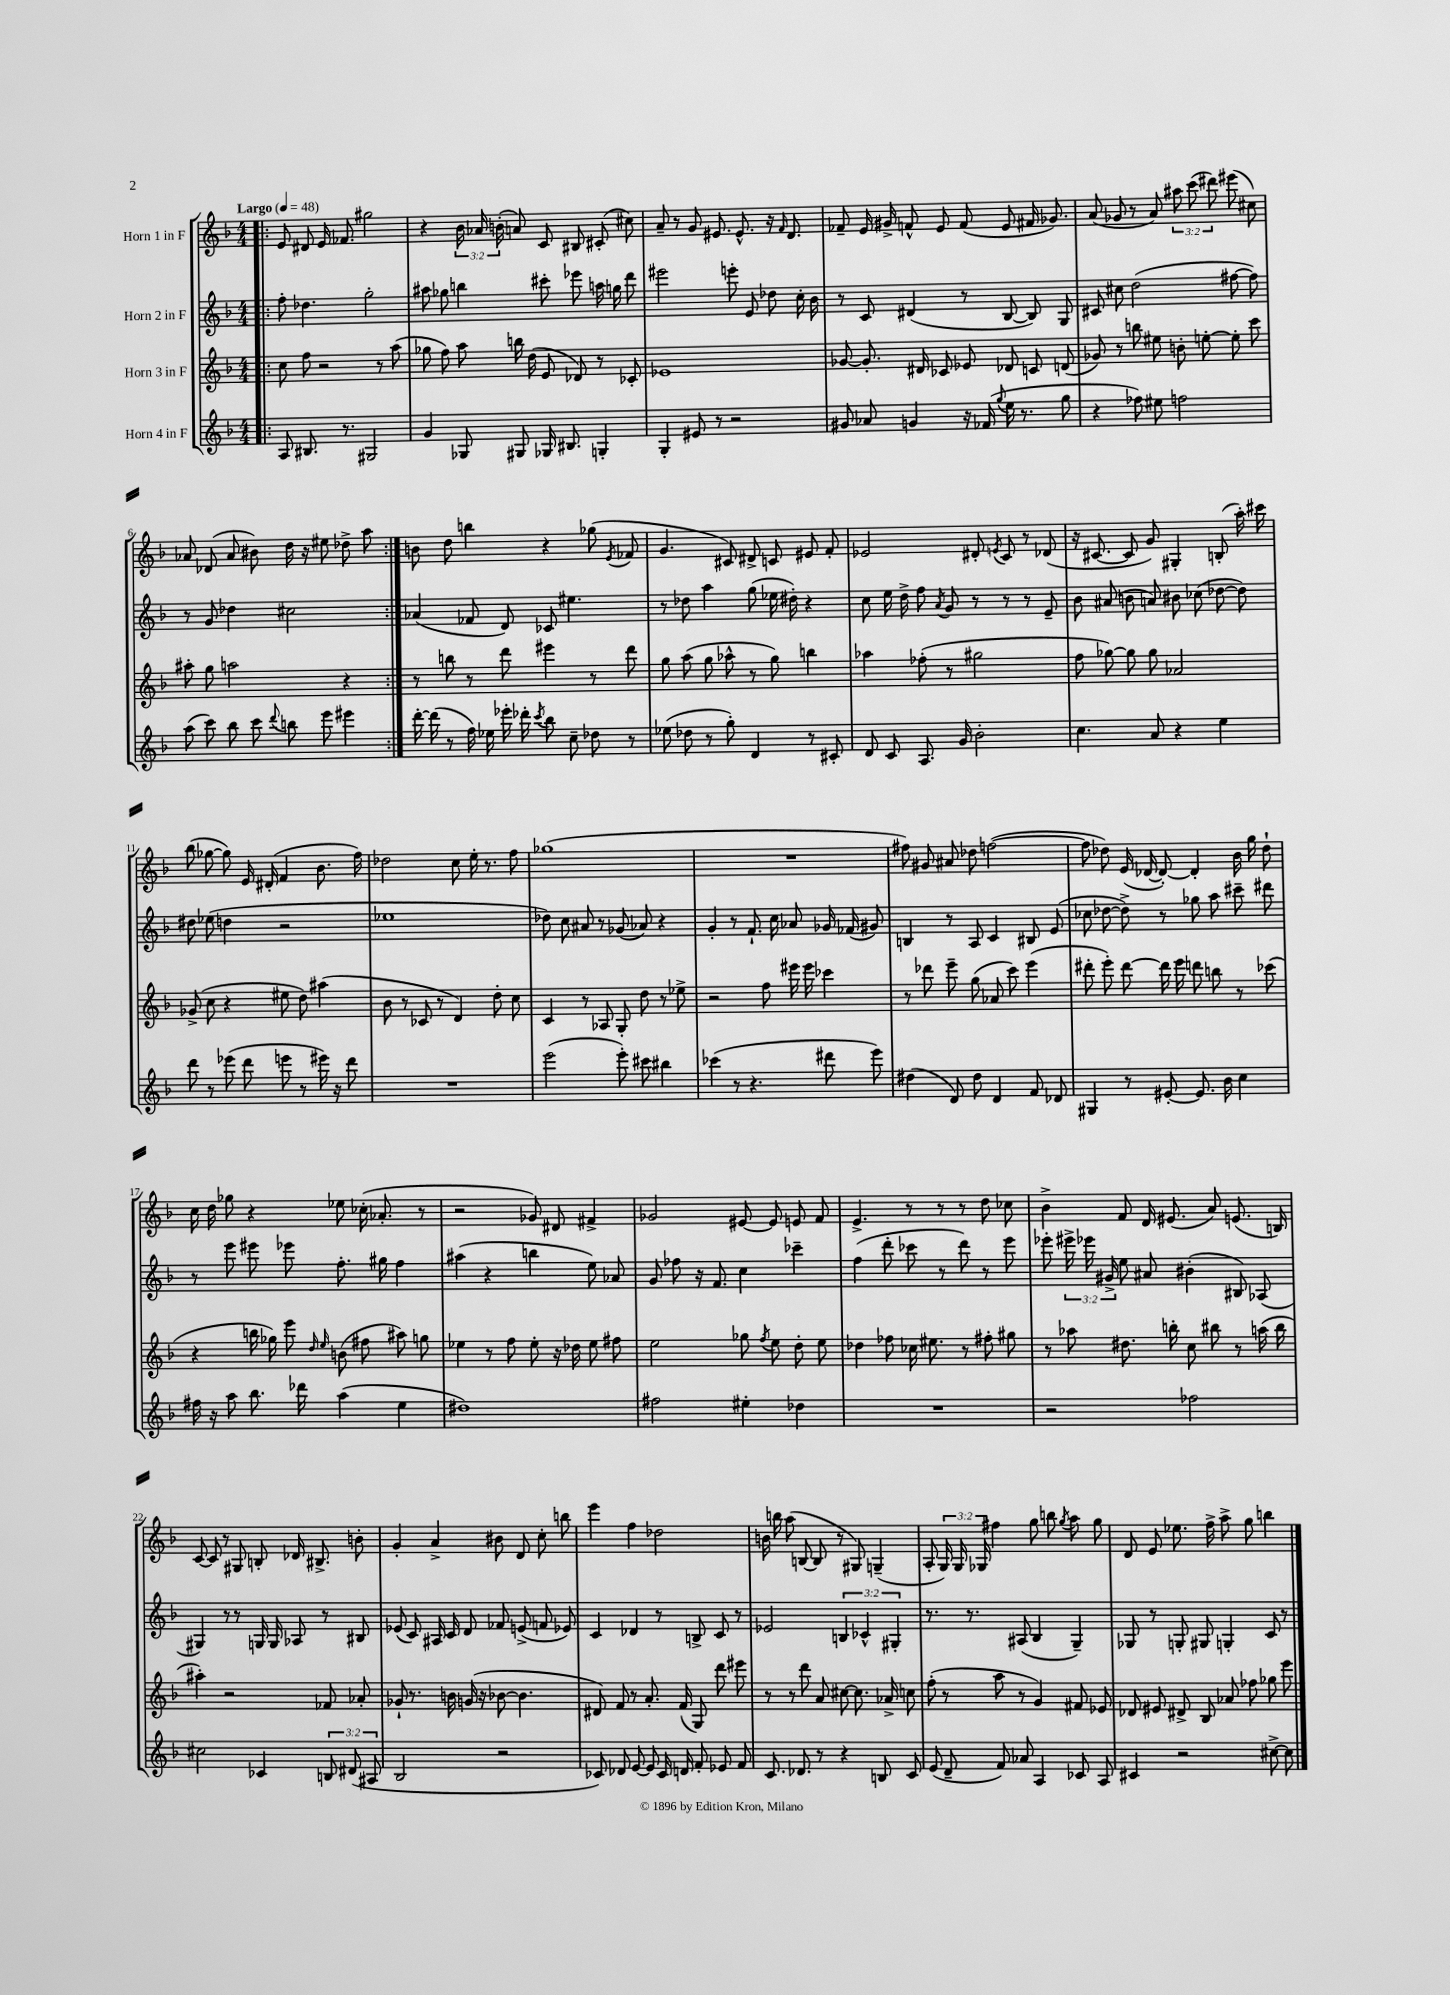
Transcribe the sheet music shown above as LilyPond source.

<<
\new StaffGroup <<
\new Staff = "s0" \with { instrumentName = "Horn 1 in F" } {
    \clef treble \key f \major \numericTimeSignature \time 4/4 \override Staff.TupletNumber.text = #tuplet-number::calc-fraction-text \tempo "Largo" 4 = 48
    \autoBeamOff \repeat volta 2 { \bar ".|:" e'8 dis'8 e'16 fes'8. gis''2 |
    r4 \tuplet 3/2 { bes'16 aes'16 b'16-.( } a'8) c'8 bis8 cis'8-.( cis''8) |
    a'8-- r8 g'8 eis'8. eis'8.-^ r16 \grace { f'16 } d'8. |
    fes'8-- e'16 gis'16-> f'8-^ e'8 f'8( e'8 fis'16 ges'8.) |
    a'8( ges'8 r8 a'8) \tuplet 3/2 { ais''8 c'''8( dis'''8) } eis'''8( cis''8) |
    aes'8 des'8( aes'8 bis'8) d''16 r16 eis''8 des''8-> a''8 | }
    b'8 d''8 b''4 r4 ges''8( \acciaccatura { e'8 } fes'8 |
    g'4. cis'8) dis'8-> c'8 eis'8 f'8-. |
    ees'2 dis'8-. \acciaccatura { e'8 } c'8 r8 des'8( |
    r16 cis'8.~ cis'8 g'8) gis4-. b8-.( a''16-.) cis'''16 |
    bes''8( ges''8~ ges''8) e'16 dis'16-.( f'4 bes'8. f''16) |
    des''2 c''8 e''16-. r8. f''8 |
    ges''1( |
    R1 |
    fis''8) gis'8 ais'8 des''8 f''2~( |
    f''8 des''8) e'16( des'16~ des'8~-.) des'4-. bes'16 g''16 des''8-! |
    c''16 d''16 ges''8 r4 ees''8 ces''16-.( aes'8.-. r8 |
    r2 ges'8) dis'8 fis'4-> |
    ges'2 eis'8~ eis'8 e'8 f'8 |
    e'4.-> r8 r8 r8 d''8 ces''8 |
    bes'4-> f'8 d'16 eis'8.( a'8) e'8.( b16) |
    c'8~ c'8 r8 gis8 b8-. des'16 bis8.-> b'8-. |
    g'4-. a'4-> bis'8 d'8 c''8-. b''8 |
    e'''4 f''4 des''2 |
    b'16 b''16 a''8( b8~ b8 r8 gis8) g4--( |
    a8-. \tuplet 3/2 { g16) g16 ges16 } fis''4 g''8 b''8 \acciaccatura { g''8 } a''8 g''8 |
    d'8 e'8 ees''8. f''16-> a''8-> g''8 b''4 \bar "|." |
}
\new Staff = "s1" \with { instrumentName = "Horn 2 in F" } {
    \clef treble \key f \major \numericTimeSignature \time 4/4 \override Staff.TupletNumber.text = #tuplet-number::calc-fraction-text
    \autoBeamOff \repeat volta 2 { \bar ".|:" f''8-. des''4. g''2-. |
    ais''8 ges''8 b''4 cis'''8-. ees'''8 a''16 g''16 d'''8 |
    eis'''2 e'''8-. e'8 des''8 c''16-. bes'16 |
    r8 c'8 dis'4( r8 bes8~ bes8) g8 |
    cis'8 cis''8 d''2( fis''8~ fis''8) |
    r8 g'8 des''4 cis''2 | }
    aes'4( fes'8 d'8) ces'8 eis''4. |
    r8 des''8 a''4 g''8( ees''16 dis''16-.) r4 |
    c''8 e''16 d''16-> f''8 \acciaccatura { a'8 } g'8 r8 r8 r8 e'8-- |
    bes'8 ais'8( b'8 a'8) bis'8 ces''8( des''8~ des''8) |
    dis''8 ees''8( d''4 r2 |
    ees''1 |
    des''8) c''8 ais'8 r8 ges'8( aes'8) r4 |
    g'4-. r8 f'8.-! c''16 aes'8 ges'16 fes'16( gis'8) |
    b4 r8 a8 c'4 bis8 e'8( |
    ces''8 des''8~ des''8->) r8 ges''8 a''8 cis'''8-- dis'''8 |
    r8 e'''8 eis'''8 ees'''8 f''8.-. gis''16 f''4 |
    ais''4( r4 b''4 e''8) aes'8 |
    g'8 fes''8 r16 f'8. c''4 ces'''4-- |
    f''4( d'''8-. ces'''8 r8 d'''8) r8 e'''8 |
    ees'''8-. \tuplet 3/2 { eis'''16-> ees'''16 gis'16-> } e''8 ais'8 bis'4-.( bis8) aes8( |
    gis4) r8 r8 g16 g16 aes8 r8 bis8 |
    ees'8( c'8) ais16 c'16 d'8 fes'8 e'8->( f'8 ees'8) |
    c'4 des'4 r8 b8-> c'8 r8 |
    ees'2 \tuplet 3/2 { b4 ces'4-^ gis4-. } |
    r8. r8. ais8( bes4 g4--) |
    ges8 r8 g8-. gis8 g4-. c'8 r8 \bar "|." |
}
\new Staff = "s2" \with { instrumentName = "Horn 3 in F" } {
    \clef treble \key f \major \numericTimeSignature \time 4/4
    \autoBeamOff \repeat volta 2 { \bar ".|:" c''8 f''8 r2 r8 a''8( |
    ges''8 f''8) a''8 b''16 d''16( e'8 des'8) r8 ces'8-. |
    ees'1 |
    ges'8~ ges'8.-. dis'16 ces'8 ees'8 des'8 c'8 d'8( |
    ges'8) r8 b''8 eis''8 b'8-. e''8~-. e''8-. c'''8 |
    ais''8-. g''8 a''2 r4 | }
    r8 b''8 r8 d'''8 eis'''4 r8 d'''8 |
    g''8 a''8( g''8 aes''8-^ r8 g''8) b''4 |
    aes''4 fes''8-.( r8 gis''2 |
    f''8 ges''8~) ges''8 ges''8 aes'2 |
    ges'8->( c''8 r4 eis''8 d''8) ais''4( |
    bes'8 r8 ces'8 r8 d'4) d''8-. c''8 |
    c'4 r8 aes8 g8-. d''8 r8 ees''8-> |
    r2 f''8 eis'''16 eis'''16 ces'''4 |
    r8 des'''8 e'''8-- g''8( aes'8 c'''8) e'''4( |
    dis'''8-. e'''8-.) dis'''8~ dis'''16 e'''16 d'''8 b''8 r8 ces'''8( |
    r4 b''16 ges''16) e'''8 \grace { d''16 e''16 } b'8( fis''8 ais''8) g''8 |
    ees''4 r8 f''8 ees''8-. r16 des''16 ees''8 fis''8 |
    e''2 ges''8 \acciaccatura { f''8 } e''8 d''8-. e''8 |
    des''4 fes''8 ces''16 eis''8. r8 fis''8-. gis''8 |
    r8 aes''8 dis''8. b''16-. c''8 bis''8 r8 a''16( bis''16 |
    ais''4-.) r2 fes'8 aes'8-. |
    ges'8-! r8. b'16 g'16( r16 bes'8~ bes'4. |
    dis'8) f'8 r8 a'8.-. f'16( g8) d'''8 eis'''8 |
    r8 r8 d'''8 a'8 cis''8~ cis''8. aes'16-> c''8 |
    f''8-.( r8 a''8 r8 g'4) fis'8 ees'8 |
    des'8 eis'8 dis'8-> bes8 aes'8 fes''8 ges''8 e'''8 \bar "|." |
}
\new Staff = "s3" \with { instrumentName = "Horn 4 in F" } {
    \clef treble \key f \major \numericTimeSignature \time 4/4 \override Staff.TupletNumber.text = #tuplet-number::calc-fraction-text
    \autoBeamOff \repeat volta 2 { \bar ".|:" a8 bis8. r8. gis2 |
    g'4 ges8 gis8 ges16 bis8. g4-. |
    g4-. eis'8 r8 r2 |
    gis'8 aes'8 g'4 r16 fes'16( \appoggiatura { g''8 } e''16 r8. g''8 |
    r4 fes''8) eis''8 f''2 |
    a''8( c'''8) bes''8 c'''8 \appoggiatura { d'''8 } b''8 e'''8 eis'''4 | }
    d'''16~-. d'''16( r8 f''16) ees''16 ees'''16-. des'''16-. \acciaccatura { c'''8 } bes''8 c''8-- des''8 r8 |
    ees''8( des''8 r8 g''8-.) d'4 r8 cis'8-. |
    d'8 c'8 a8. g'16 bes'2-. |
    c''4. a'8 r4 e''4 |
    d'''8 r8 ees'''8( d'''8 e'''8 r8 eis'''16) r16 d'''8 |
    R1 |
    e'''2( e'''8-.) cis'''8 bis''4 |
    ces'''4( r8 r4. dis'''8 e'''8) |
    dis''4( d'8) dis''8 d'4 f'8 des'8 |
    gis4 r8 eis'8~-. eis'8. bes'16 c''4 |
    fis''16 r16 a''8 bes''8. des'''16 a''4( e''4 |
    dis''1) |
    fis''2 eis''4-. des''4 |
    R1 |
    r2 fes''2 |
    cis''2 ces'4 \tuplet 3/2 { b8 dis'8( ais8 } |
    bes2 r2 |
    ces'8) des'8 e'8~ e'8 ces'16 d'16 f'8-. ees'8 f'8 |
    c'8. des'8. r8 r4 b8 c'8 |
    e'8( d'8-- f'8) aes'8 a4 ces'8 a8 |
    cis'4 r2 cis''8~-> cis''8 \bar "|." |
}
>>
>>
